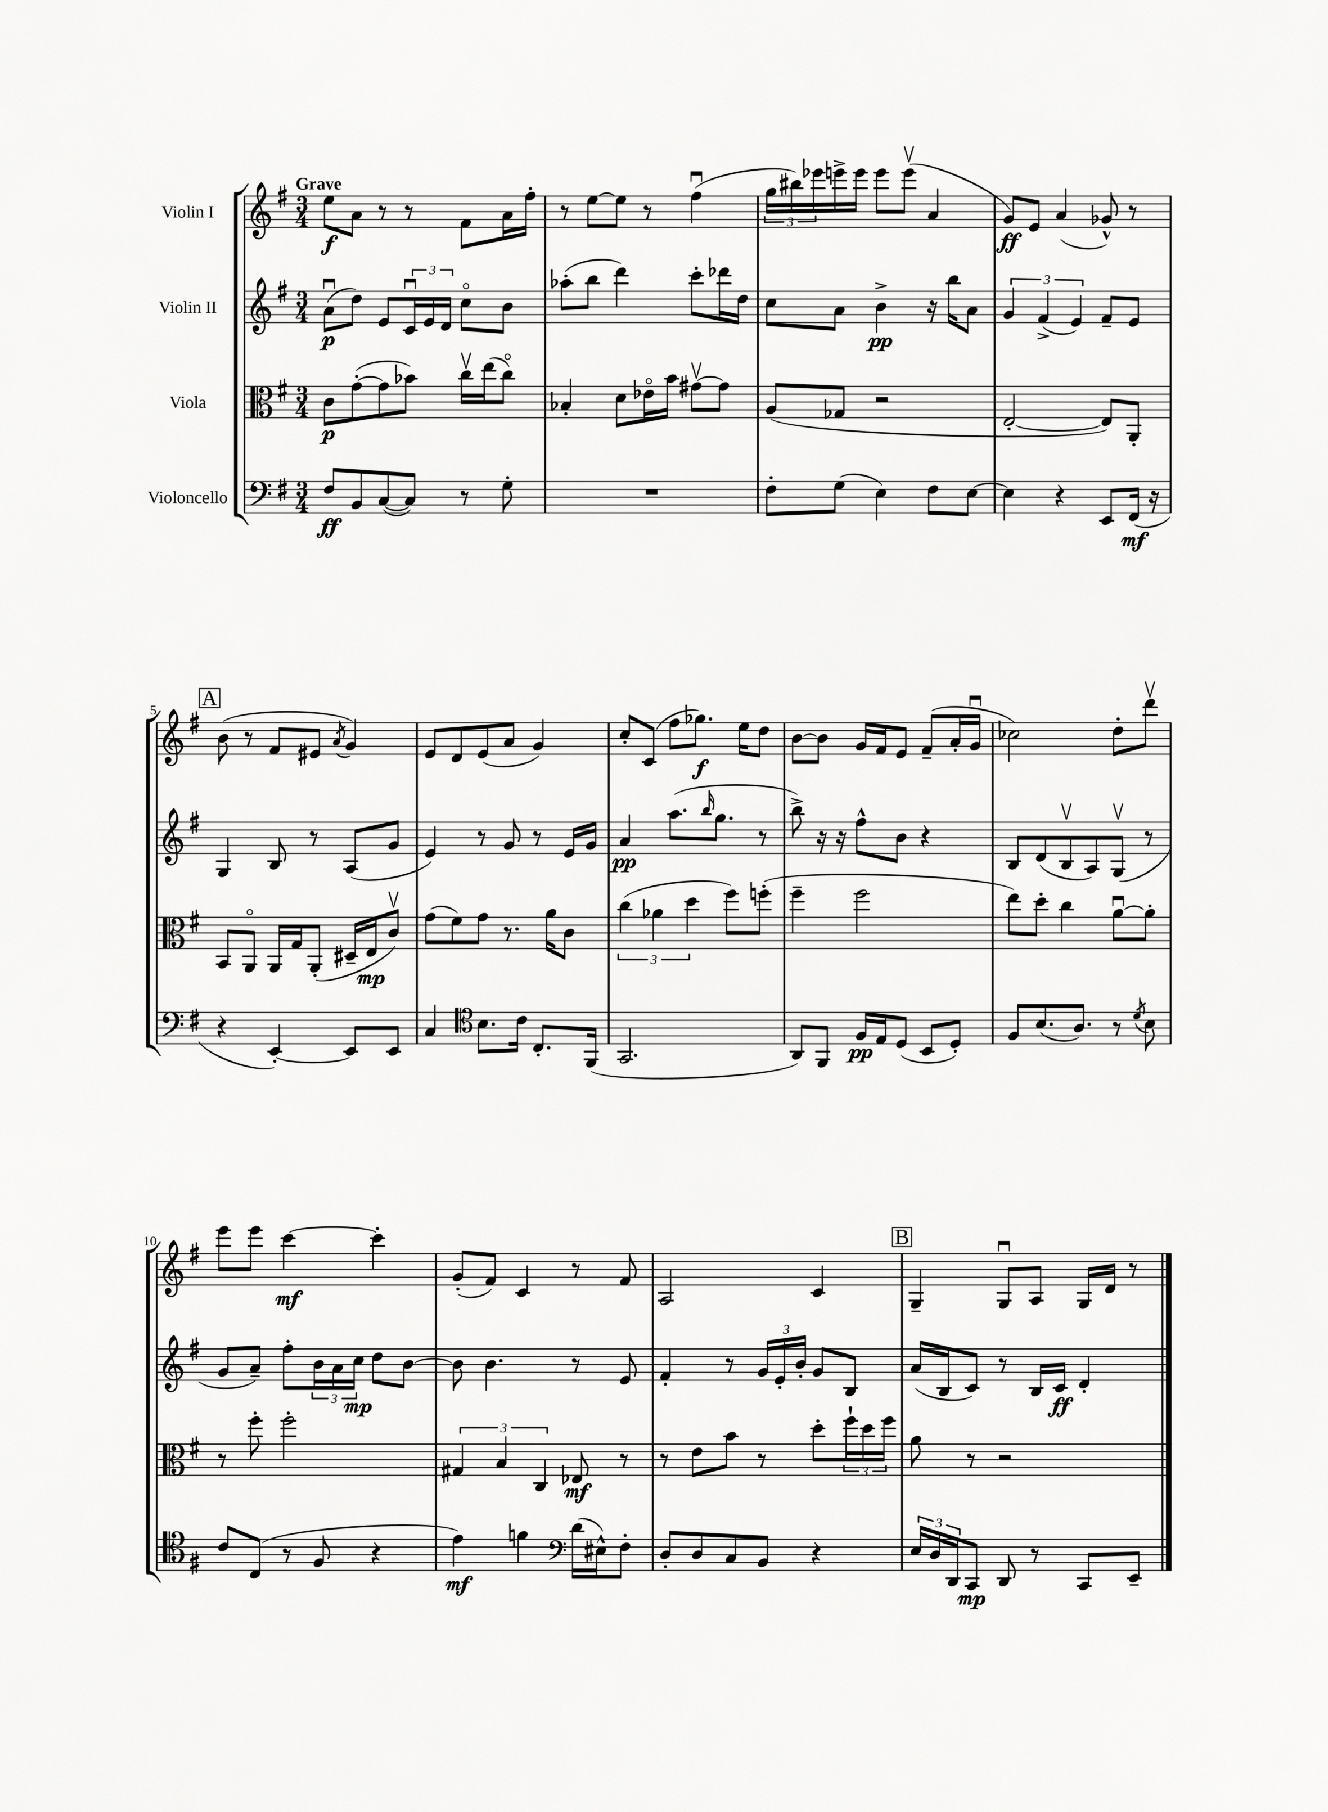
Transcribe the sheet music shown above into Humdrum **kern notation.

**kern	**dynam	**kern	**dynam	**kern	**dynam	**kern	**dynam
*part4	*part4	*part3	*part3	*part2	*part2	*part1	*part1
*staff4	*staff4	*staff3	*staff3	*staff2	*staff2	*staff1	*staff1
*I"Violoncello	*	*I"Viola	*	*I"Violin II	*	*I"Violin I	*
*clefF4	*	*clefC3	*	*clefG2	*	*clefG2	*
*k[f#]	*	*k[f#]	*	*k[f#]	*	*k[f#]	*
*M3/4	*	*M3/4	*	*M3/4	*	*M3/4	*
=1	=1	=1	=1	=1	=1	=1	=1
!	!	!	!	!	!	!LO:TX:a:B:t=Grave	!
8F#/L	ff	8c\L	p	(8au\L	p	8ee\L	f
8BB/	.	([8g'\	.	8dd\J)	.	8a\J	.
([8C/	.	8g\]	.	8e/L	.	8r	.
8C/J])	.	8b-X\J)	.	24cu/L	.	8r	.
.	.	.	.	24e/	.	.	.
.	.	.	.	24d/JJ	.	.	.
8r	.	16ccv\LL	.	8cc\L	.	8f#\L	.
.	.	(16ee\J	.	.	.	.	.
8G'\	.	8cc\J)	.	8b\J	.	16a\L	.
.	.	.	.	.	.	16ff#'\JJ	.
=2	=2	=2	=2	=2	=2	=2	=2
2.r	.	4B-X'/	.	(8aa-X'\L	.	8r	.
.	.	.	.	8bb\J	.	[8ee\L	.
.	.	8d\L	.	4ddd\)	.	8ee\J]	.
.	.	16e-X\L	.	.	.	8r	.
.	.	16b\JJ	.	.	.	.	.
.	.	[8g#Xv\L	.	8ccc'\L	.	(4ff#u\	.
.	.	8g#\J]	.	16ddd-X\L	.	.	.
.	.	.	.	16dd\JJ	.	.	.
=3	=3	=3	=3	=3	=3	=3	=3
8F#'\L	.	(8A/L	.	8cc\L	.	24gg\LL	.
.	.	.	.	.	.	24bb#X\)	.
.	.	.	.	.	.	24eee-X\	.
(8G\J	.	8G-X/J	.	8a\J	.	16eeen^\	.
.	.	.	.	.	.	16eee\JJ	.
4E\)	.	2r	.	4b^\	pp	8eee\L	.
.	.	.	.	.	.	(8eeev\J	.
8F#\L	.	.	.	16r	.	4a/	.
.	.	.	.	16bb\KL	.	.	.
[8E\J	.	.	.	8a\J	.	.	.
=4	=4	=4	=4	=4	=4	=4	=4
4E\]	.	[2E'/	.	6g/	.	8g/L)	ff
.	.	.	.	.	.	8e/J	.
.	.	.	.	(6f#^/	.	.	.
4r	.	.	.	.	.	(4a/	.
.	.	.	.	6e/)	.	.	.
8EE/L	.	8E/L])	.	8f#~/L	.	8g-X^^/)	.
(16FF#/Jk	mf	8AA'/J	.	8e/J	.	8r	.
16r	.	.	.	.	.	.	.
!!LO:LB:g=z
!!LO:REH:place=s1:t=A
=5	=5	=5	=5	=5	=5	=5	=5
4r	.	8BB/L	.	4G/	.	(8b\	.
.	.	8AA/J	.	.	.	8r	.
[4EE'/)	.	16AA/LL	.	8B/	.	8f#/L	.
.	.	16G/J	.	.	.	.	.
.	.	(8AA'/J	.	8r	.	8e#X/J	.
.	.	.	.	.	.	8qa/	.
8EE/L]	.	16D#X~/LL	.	(8A/L	.	4g/)	.
.	.	16E/J	mp	.	.	.	.
8EE/J	.	8cv/J)	.	8g/J	.	.	.
=6	=6	=6	=6	=6	=6	=6	=6
4C/	.	(8g\L	.	4e/)	.	8e/L	.
.	.	8f#\)	.	.	.	8d/	.
*clefC4	*	*	*	*	*	*	*
8.B\L	.	8g\J	.	8r	.	(8e/	.
.	.	8.r	.	8g/	.	8a/J	.
16c\Jk	.	.	.	.	.	.	.
8.C'/L	.	.	.	8r	.	4g/)	.
.	.	16a\KL	.	.	.	.	.
.	.	8c\J	.	16e/LL	.	.	.
(16FF#/Jk	.	.	.	16g/JJ	.	.	.
=7	=7	=7	=7	=7	=7	=7	=7
2.GG/	.	(6cc\	.	4a/	pp	8cc'/L	.
.	.	.	.	.	.	(8c/J	.
.	.	6a-X\	.	.	.	.	.
.	.	.	.	(8.aa\L	.	8ff#\L	.
.	.	6dd\	.	.	.	.	.
.	.	.	.	.	.	8.gg-X\J)	f
.	.	.	.	16qqbb/	.	.	.
.	.	.	.	8.gg\J	.	.	.
.	.	8ff#\L)	.	.	.	.	.
.	.	.	.	.	.	16ee\KL	.
.	.	(8ffn'\J	.	8r	.	8dd\J	.
=8	=8	=8	=8	=8	=8	=8	=8
8AA/L)	.	4ff#~\	.	8bb^\)	.	[8b\L	.
8FF#/J	.	.	.	16r	.	8b\J]	.
.	.	.	.	16r	.	.	.
16F#/LL	pp	2ff#\	.	8ff#^^\L	.	16g/LL	.
16E/J	.	.	.	.	.	16f#/J	.
(8D/J	.	.	.	8b\J	.	8e/J	.
8BB/L	.	.	.	4r	.	(8f#~/L	.
8D'/J)	.	.	.	.	.	16a'/L	.
.	.	.	.	.	.	16gu/JJ	.
=9	=9	=9	=9	=9	=9	=9	=9
8F#/L	.	8ee\L)	.	8B/L	.	2cc-X\)	.
(8.B/	.	8dd'\J	.	(8d/	.	.	.
.	.	4cc\	.	8Bv/	.	.	.
8.A/J)	.	.	.	.	.	.	.
.	.	.	.	8A/)	.	.	.
8r	.	[8au\L	.	(8Gv/J	.	8dd'\L	.
8qd/	.	.	.	.	.	.	.
8B\	.	8a'\J]	.	8r	.	8dddv\J	.
!!LO:LB:g=z
=10	=10	=10	=10	=10	=10	=10	=10
8c/L	.	8r	.	8g/L	.	8eee\L	.
(8C/J	.	8ff#'\	.	8a~/J)	.	8eee\J	.
8r	.	2ff#'\	.	8ff#'\L	.	[4ccc\	mf
8F#/	.	.	.	24b\L	.	.	.
.	.	.	.	24a\	.	.	.
.	.	.	.	24cc\JJ	mp	.	.
4r	.	.	.	8dd\L	.	4ccc'\]	.
.	.	.	.	[8b\J	.	.	.
=11	=11	=11	=11	=11	=11	=11	=11
4e\)	mf	6G#X/	.	8b\]	.	(8g'/L	.
.	.	.	.	4.b\	.	8f#/J)	.
.	.	6B/	.	.	.	.	.
4fn\	.	.	.	.	.	4c/	.
.	.	6C/	.	.	.	.	.
*clefF4	*	*	*	*	*	*	*
(16d\LL	.	8E-X/	mf	8r	.	8r	.
16E#X^^\J)	.	.	.	.	.	.	.
8F#'\J	.	8r	.	8e/	.	8f#/	.
=12	=12	=12	=12	=12	=12	=12	=12
8D'/L	.	8r	.	4f#'/	.	2A/	.
8D/	.	8e\L	.	.	.	.	.
8C/	.	8b\J	.	8r	.	.	.
8BB/J	.	8r	.	24g/LL	.	.	.
.	.	.	.	24e'/	.	.	.
.	.	.	.	24b'/JJ	.	.	.
4r	.	8dd'\L	.	8g/L	.	4c/	.
.	.	24ff#`\L	.	8B/J	.	.	.
.	.	24dd\	.	.	.	.	.
.	.	24ff#\JJ	.	.	.	.	.
!!LO:REH:place=s1:t=B
=13	=13	=13	=13	=13	=13	=13	=13
24E/LL	.	8a\	.	(16a/LL	.	4G~/	.
24D/	.	.	.	.	.	.	.
.	.	.	.	16B/J	.	.	.
24DD/J	.	.	.	.	.	.	.
8CC/J	mp	8r	.	8c/J)	.	.	.
8DD/	.	2r	.	8r	.	8Gu/L	.
8r	.	.	.	16B/LL	.	8A/J	.
.	.	.	.	16c/JJ	ff	.	.
8CC/L	.	.	.	4d'/	.	16G/LL	.
.	.	.	.	.	.	16d/JJ	.
8EE~/J	.	.	.	.	.	8r	.
==	==	==	==	==	==	==	==
*-	*-	*-	*-	*-	*-	*-	*-
